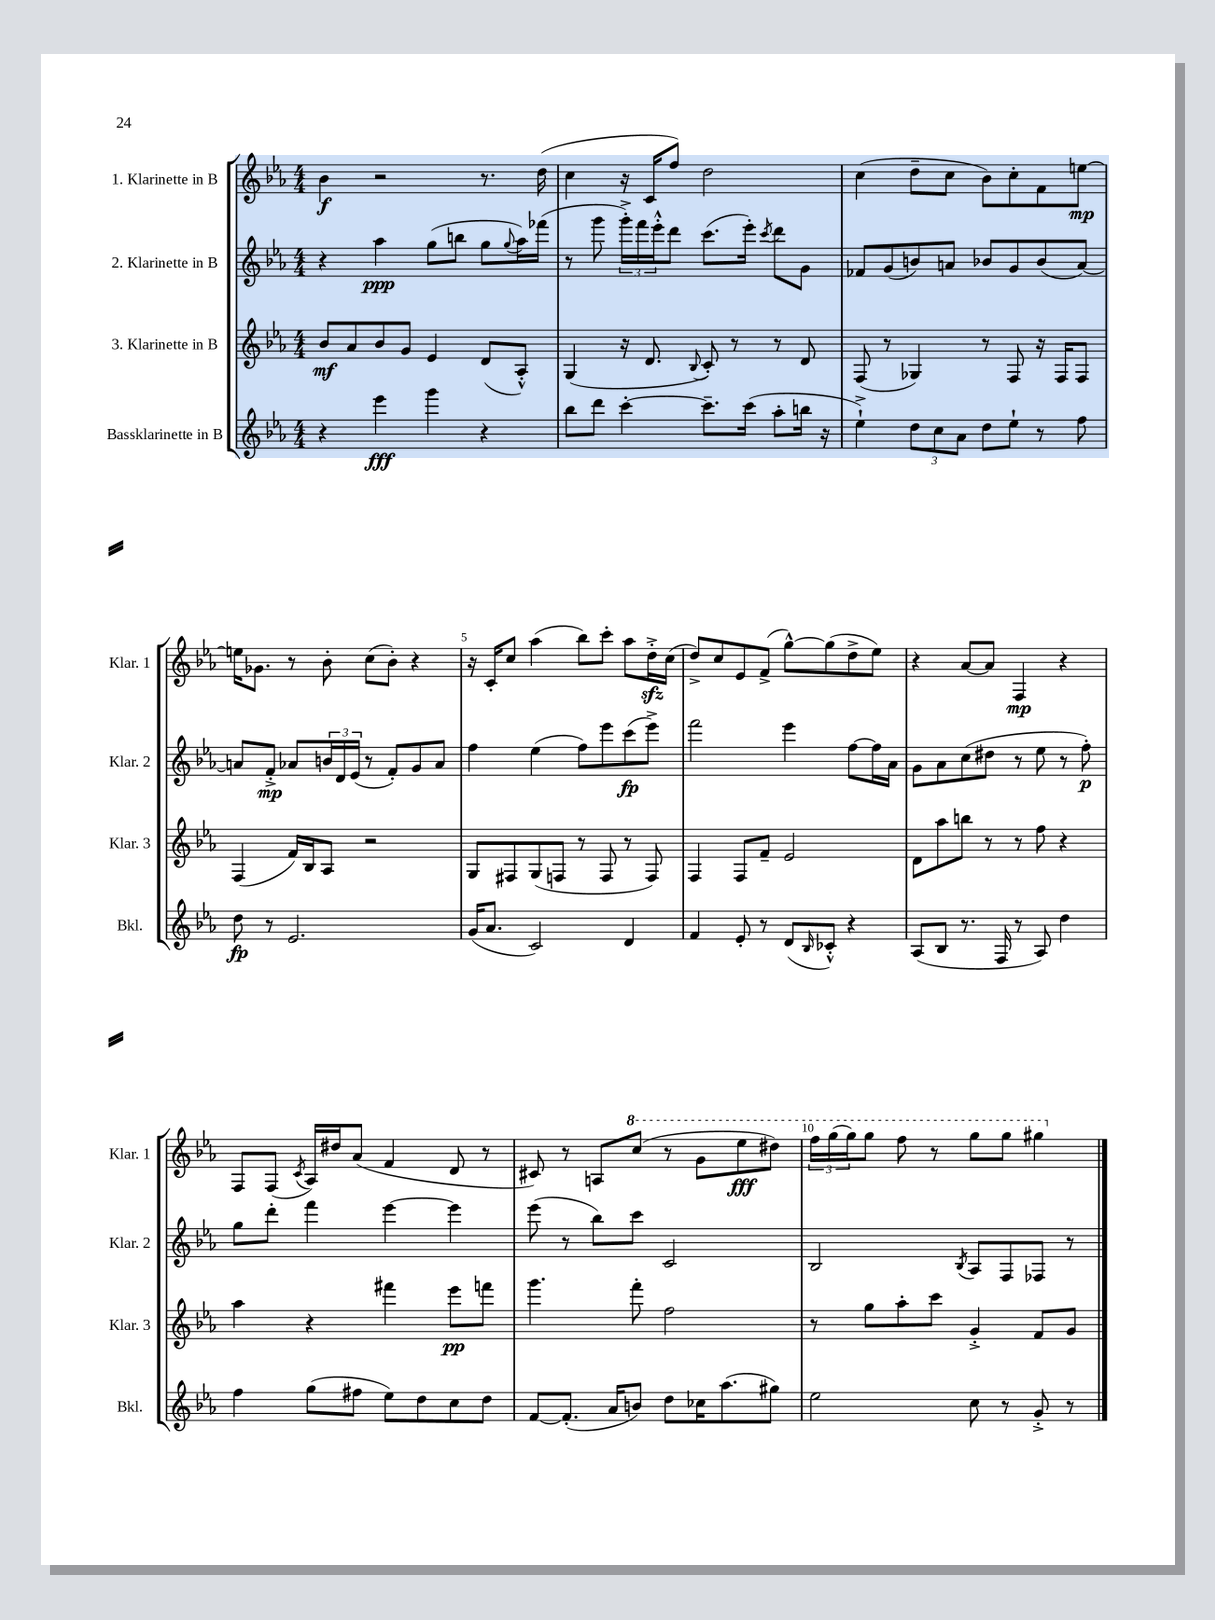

**kern	**dynam	**kern	**dynam	**kern	**dynam	**kern	**dynam
*part4	*part4	*part3	*part3	*part2	*part2	*part1	*part1
*staff4	*staff4	*staff3	*staff3	*staff2	*staff2	*staff1	*staff1
*I"Bassklarinette in B	*	*I"3. Klarinette in B	*	*I"2. Klarinette in B	*	*I"1. Klarinette in B	*
*I'Bkl.	*	*I'Klar. 3	*	*I'Klar. 2	*	*I'Klar. 1	*
*clefG2	*	*clefG2	*	*clefG2	*	*clefG2	*
*k[b-e-a-]	*	*k[b-e-a-]	*	*k[b-e-a-]	*	*k[b-e-a-]	*
*M4/4	*	*M4/4	*	*M4/4	*	*M4/4	*
=1	=1	=1	=1	=1	=1	=1	=1
4r	.	8b-/L	mf	4r	.	4b-\	f
.	.	8a-/	.	.	.	.	.
4eee-\	fff	8b-/	.	4aa-\	ppp	2r	.
.	.	8g/J	.	.	.	.	.
4ggg\	.	4e-/	.	(8gg\L	.	.	.
.	.	.	.	8bbn\J	.	.	.
4r	.	(8d/L	.	8gg\L	.	8.r	.
.	.	.	.	8qqgg/	.	.	.
.	.	8A-'^^/J)	.	16aa-\L)	.	.	.
.	.	.	.	(16fff-X\JJ	.	(16dd\	.
=2	=2	=2	=2	=2	=2	=2	=2
8bb-\L	.	(4G/	.	8r	.	4cc\	.
8ddd\J	.	.	.	8ggg\	.	.	.
[4ccc'\	.	16r	.	24ggg'^\LL)	.	16r	.
.	.	.	.	24fff\	.	.	.
.	.	8.d/	.	.	.	16c/KL	.
.	.	.	.	24eee-'^^\J	.	.	.
.	.	.	.	8ddd\J	.	8ff/J)	.
.	.	8qqB-/	.	.	.	.	.
8.ccc~\L]	.	8c'/)	.	(8.ccc\L	.	2dd\	.
.	.	8r	.	.	.	.	.
(16ccc\Jk	.	.	.	16eee-'\Jk)	.	.	.
.	.	.	.	8qccc/	.	.	.
8aa-'\L	.	8r	.	8ddd\L	.	.	.
16bbn\Jk	.	8d/	.	8g\J	.	.	.
16r	.	.	.	.	.	.	.
=3	=3	=3	=3	=3	=3	=3	=3
4ee-`^\)	.	(8F/	.	8f-X/L	.	(4cc\	.
.	.	8r	.	(8g/	.	.	.
12dd\L	.	4G-X/)	.	8bn/)	.	8dd~\L	.
12cc\	.	.	.	.	.	.	.
.	.	.	.	8an/J	.	8cc\J	.
12a-\J	.	.	.	.	.	.	.
8dd\L	.	8r	.	8b-X/L	.	8b-\L)	.
8ee-`\J	.	8F/	.	8g/	.	8cc'\	.
8r	.	16r	.	(8b-/	.	8f\	.
.	.	16F/KL	.	.	.	.	.
8ff\	.	8F/J	.	[8a/J)	.	[8een\J	mp
!!LO:LB:g=z
=4	=4	=4	=4	=4	=4	=4	=4
8dd\	fp	(4F/	.	8an/L]	.	16een\KL]	.
.	.	.	.	.	.	8.g-X\J	.
8r	.	.	.	8f'^/J	mp	.	.
2.e-/	.	16f/LL)	.	8a-X/L	.	8r	.
.	.	16B-/J	.	.	.	.	.
.	.	8A-/J	.	24bn/L	.	8b-'\	.
.	.	.	.	24d/	.	.	.
.	.	.	.	(24e-/JJ	.	.	.
.	.	2r	.	8r	.	(8cc\L	.
.	.	.	.	8f'/L)	.	8b-'\J)	.
.	.	.	.	8g/	.	4r	.
.	.	.	.	8a-/J	.	.	.
=5	=5	=5	=5	=5	=5	=5	=5
(16g/KL	.	8G/L	.	4ff\	.	16r	.
8.a-/J	.	.	.	.	.	16c'/KL	.
.	.	8F#X/	.	.	.	8cc/J	.
2c/)	.	(8G/	.	(4ee-\	.	(4aa-\	.
.	.	8Fn/J	.	.	.	.	.
.	.	8r	.	8ff\L)	.	8bb-\L)	.
.	.	8F/	.	8eee-\	.	8ccc'\J	.
4d/	.	8r	.	(8ccc\	fp	8aa-\L	.
.	.	8F/)	.	8eee-^\J)	.	16ddzz'^\L	.
.	.	.	.	.	.	(16cc\JJ	.
=6	=6	=6	=6	=6	=6	=6	=6
4f/	.	4F/	.	2fff\	.	8dd^/L)	.
.	.	.	.	.	.	8cc/	.
8e-'/	.	8F/L	.	.	.	8e-/	.
8r	.	8f~/J	.	.	.	(8f^/J	.
(8d/L	.	2e-/	.	4eee-\	.	[8gg^^\L)	.
16qqB-/	.	.	.	.	.	.	.
8c-X'^^/J)	.	.	.	.	.	(8gg\]	.
4r	.	.	.	[8ff\L	.	8dd^\	.
.	.	.	.	16ff\L]	.	8ee-\J)	.
.	.	.	.	16a-\JJ	.	.	.
=7	=7	=7	=7	=7	=7	=7	=7
(8A-/L	.	8d\L	.	8g\L	.	4r	.
8B-/J	.	8aa-\	.	8a-\	.	.	.
8.r	.	8bbn\J	.	(8cc\	.	[8a-/L	.
.	.	8r	.	8dd#X\J	.	8a-/J]	.
16F/	.	.	.	.	.	.	.
8r	.	8r	.	8r	.	4F/	mp
8A-/)	.	8ff\	.	8ee-\	.	.	.
4dd\	.	4r	.	8r	.	4r	.
.	.	.	.	8ff'\)	p	.	.
!!LO:LB:g=z
=8	=8	=8	=8	=8	=8	=8	=8
4ff\	.	4aa-\	.	8gg\L	.	8F/L	.
.	.	.	.	8ddd'\J	.	(8F/J	.
.	.	.	.	.	.	8qc/	.
(8gg\L	.	4r	.	4fff\	.	16A-/LL)	.
.	.	.	.	.	.	16dd#X/J	.
8ff#X\J	.	.	.	.	.	(8a-/J	.
8ee-\L)	.	4fff#X\	.	[4eee-\	.	4f/	.
8dd\	.	.	.	.	.	.	.
8cc\	.	8eee-\L	pp	4eee-\]	.	8d/	.
8dd\J	.	8fffn\J	.	.	.	8r	.
=9	=9	=9	=9	=9	=9	=9	=9
[8f/L	.	4.ggg\	.	(8eee-\	.	8c#X/)	.
(8.f'/J]	.	.	.	8r	.	8r	.
.	.	.	.	8bb-\L)	.	8An/L	.
16a-/KL	.	.	.	.	.	.	.
*	*	*	*	*	*	*8va	*
8bn/J)	.	8fff'\	.	8ccc\J	.	(8ccc/J	.
8dd\L	.	2ff\	.	2c/	.	8r	.
16cc-X\K	.	.	.	.	.	8gg\L	.
(8.aa-\	.	.	.	.	.	.	.
.	.	.	.	.	.	8eee-\	fff
8gg#X\J)	.	.	.	.	.	8ddd#X\J)	.
=10	=10	=10	=10	=10	=10	=10	=10
2ee-\	.	8r	.	2B-/	.	24fff\LL	.
.	.	.	.	.	.	(24ggg\	.
.	.	.	.	.	.	24ggg\J)	.
.	.	8gg\L	.	.	.	8ggg\J	.
.	.	8aa-'\	.	.	.	8fff\	.
.	.	8ccc\J	.	.	.	8r	.
.	.	.	.	8qB-/	.	.	.
8cc\	.	4g'^/	.	8A-/L	.	8ggg\L	.
8r	.	.	.	8F/	.	8ggg\J	.
8g'^/	.	8f/L	.	8F-X/J	.	4ggg#X\	.
8r	.	8g/J	.	8r	.	.	.
*	*	*	*	*	*	*X8va	*
==	==	==	==	==	==	==	==
*-	*-	*-	*-	*-	*-	*-	*-
